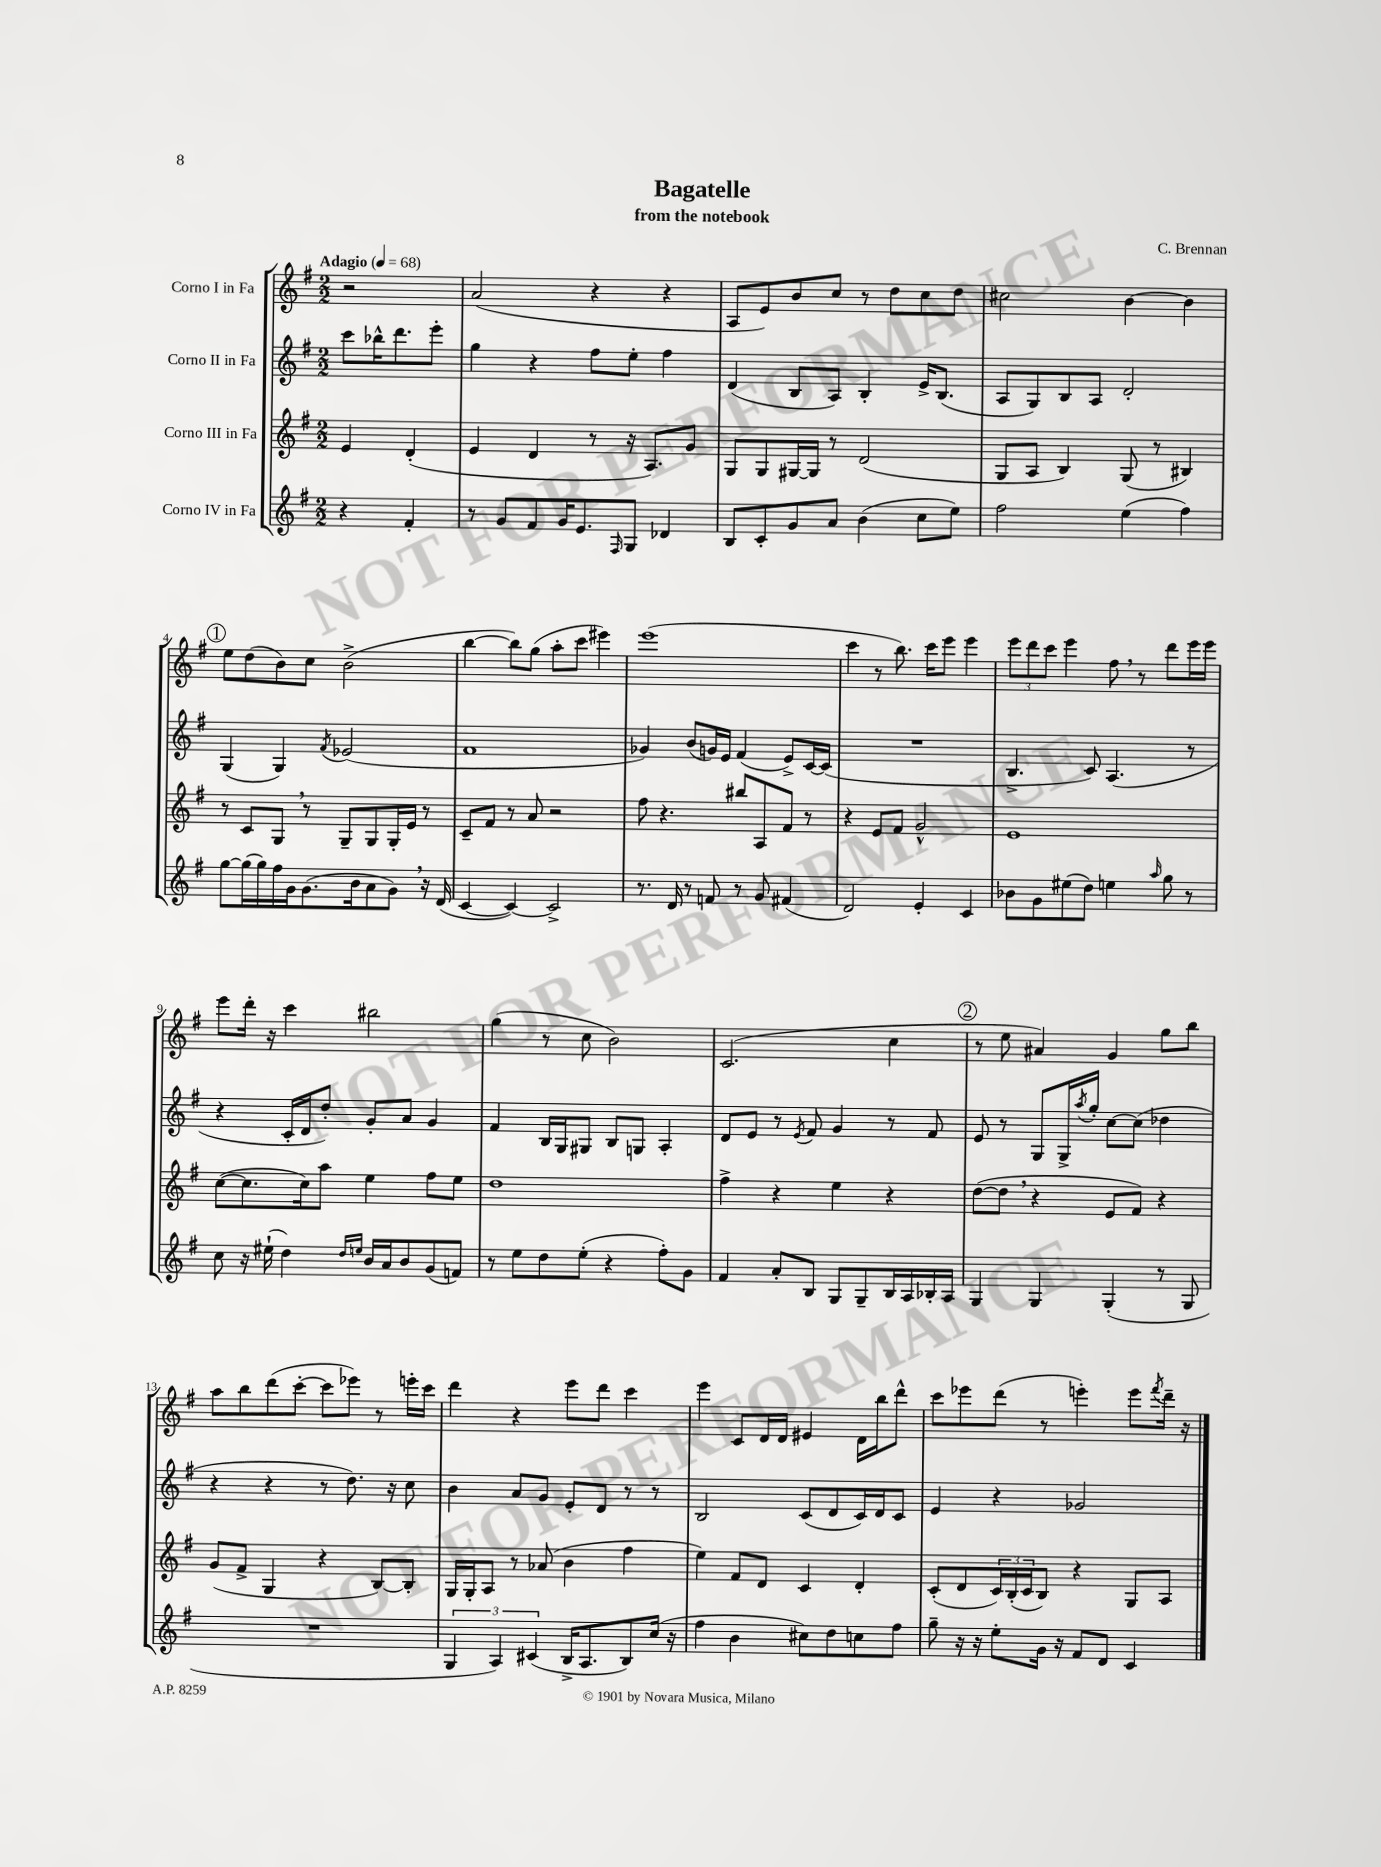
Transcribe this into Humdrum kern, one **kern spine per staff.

**kern	**kern	**kern	**kern
*staff4	*staff3	*staff2	*staff1
*clefG2	*clefG2	*clefG2	*clefG2
*k[f#]	*k[f#]	*k[f#]	*k[f#]
*M2/2	*M2/2	*M2/2	*M2/2
*MM68	*MM68	*MM68	*MM68
4r	4e	8ccc	2r
.	.	16bb-^^	.
.	.	8.ddd	.
4f#'	(4d'	.	.
.	.	8eee'	.
=	=	=	=
8r	4e	4gg	(2a
8g	.	.	.
8f#	4d	4r	.
16g	.	.	.
8.e	.	.	.
.	8r	8ff#	4r
16qqF#	.	.	.
8G	16r	8ee'	.
.	8.A)	.	.
4d-	.	4ff#	4r
.	8g	.	.
=	=	=	=
8B	8G	(4d	8A
8c'	8G	.	8e)
8g	[16G#	8B	8b
.	16G#]	.	.
8a	8r	8A)	8cc
(4b	(2d	4B'	8r
.	.	.	8dd
8cc	.	16e^	8cc
.	.	(8.B	.
8ee)	.	.	8dd
=	=	=	=
2ff#	8G	8A	2cc#
.	8A	8G)	.
.	4B)	8B	.
.	.	8A	.
(4ee	(8G	2d'	[4b
.	8r	.	.
4ff#)	4B#)	.	4b]
=	=	=	=
[8gg	8r	(4G	8ee
(16gg]	8c	.	(8dd
16gg)	.	.	.
16ff#	8G	4G)	8b)
16g	.	.	.
(8.g	8r	.	8cc
.	.	8qf#	.
.	8G~	(2e-	(2b^
16b	.	.	.
8a	8G	.	.
8g)	16G'	.	.
.	16e	.	.
16r	8r	.	.
(16d	.	.	.
=	=	=	=
[4c	8c~	1f#	[4bb
.	8f#	.	.
4c_)	8r	.	8bb])
.	8a	.	(8gg
2c^]	2r	.	8aa'
.	.	.	8ccc
.	.	.	4eee#)
=	=	=	=
8.r	8ff#	4g-)	(1eee
.	4.r	.	.
16d	.	.	.
8r	.	(8b	.
8f	.	16g)	.
.	.	16e	.
8r	8bb#	(4f#	.
8g	8A	.	.
(4f#	8f#	8e^)	.
.	8r	[16c	.
.	.	(16c]	.
=	=	=	=
2d)	4r	1r	4ccc
.	8e	.	8r
.	8f#	.	8.bb)
4e'	2g^^	.	.
.	.	.	16ccc
.	.	.	8eee
4c	.	.	4eee
=	=	=	=
8b-	1e	4.B^	12eee
.	.	.	12ddd
8g	.	.	.
.	.	.	12ccc
(8ee#	.	.	4eee
8dd)	.	8c)	.
4ee	.	(4.A	8ff#
.	.	.	8r
16qqaa	.	.	.
8gg	.	.	8ddd
8r	.	8r	16eee
.	.	.	16eee
=	=	=	=
8cc	([8cc	4r	8eee
16r	8.cc]	.	16ddd'
(16ee#`	.	.	16r
4dd)	.	16c'	4ccc
.	16cc)	16d	.
.	8aa	8dd')	.
16qqdd	.	.	.
16qqee	.	.	.
16b	4ee	8g'	2bb#
16a	.	.	.
8b	.	8a	.
(8g	8ff#	4g	.
8f)	8ee	.	.
=	=	=	=
8r	1dd	4f#	(4gg
8ee	.	.	.
8dd	.	16B	8r
.	.	16G	.
(8ee'	.	8G#	8cc
4r	.	8B	2b)
.	.	8G	.
8ff#')	.	4A'	.
8g	.	.	.
=	=	=	=
4f#	4ff#^	8d	(2.c
.	.	8e	.
8a'	4r	8r	.
.	.	8qe	.
8B	.	8f#	.
8G	4ee	4g	.
8G~	.	.	.
16B	4r	8r	4cc
16A	.	.	.
16B-'	.	8f#	.
16A	.	.	.
=	=	=	=
4G	([8dd	8e	8r
.	8dd]	8r	8ee
4G	4r	8G	4a#)
.	.	16G^	.
.	.	8qaa	.
.	.	16gg'	.
(4G'	8e	[8cc	4g
.	8f#)	(8cc]	.
8r	4r	4dd-	8gg
8G	.	.	8bb
=	=	=	=
1r	(8g	4r	8aa
.	8f#^	.	8bb
.	4G	4r	(8ddd
.	.	.	[8ccc'
.	4r	8r	8ccc]
.	.	8.dd)	8eee-)
.	[8B)	.	8r
.	.	16r	.
.	8B']	8cc	16eee'
.	.	.	16ccc
=	=	=	=
6G	16G	4b	4ddd
.	16G'	.	.
.	8A	.	.
6A)	.	.	.
.	8r	8a	4r
(6c#	.	.	.
.	(8a-	8g	.
16B^	4b	8e'	8eee
8.A	.	.	.
.	.	8d	8ddd
8B)	4ff#	8r	4ccc
(16cc	.	8r	.
16r	.	.	.
=	=	=	=
4ff#	4ee)	2B	4eee
4b	8f#	.	8c
.	8d	.	16d
.	.	.	16d
8cc#)	4c	(8c	4e#
8dd	.	8d	.
8cc	4d'	16c)	16d
.	.	16d	16bb
8ff#	.	8c	8ddd^^
=	=	=	=
8gg~	(8c'	4e	8ccc
16r	8d	.	8eee-
16r	.	.	.
8ee'	24c)	4r	(8ddd
.	(24B'	.	.
.	24c	.	.
16g	8B)	.	8r
16r	.	.	.
8f#	4r	2g-	4eee')
8d	.	.	.
4c	8G	.	8eee
.	.	.	8qfff#
.	8A	.	16ddd~
.	.	.	16r
==	==	==	==
*-	*-	*-	*-
